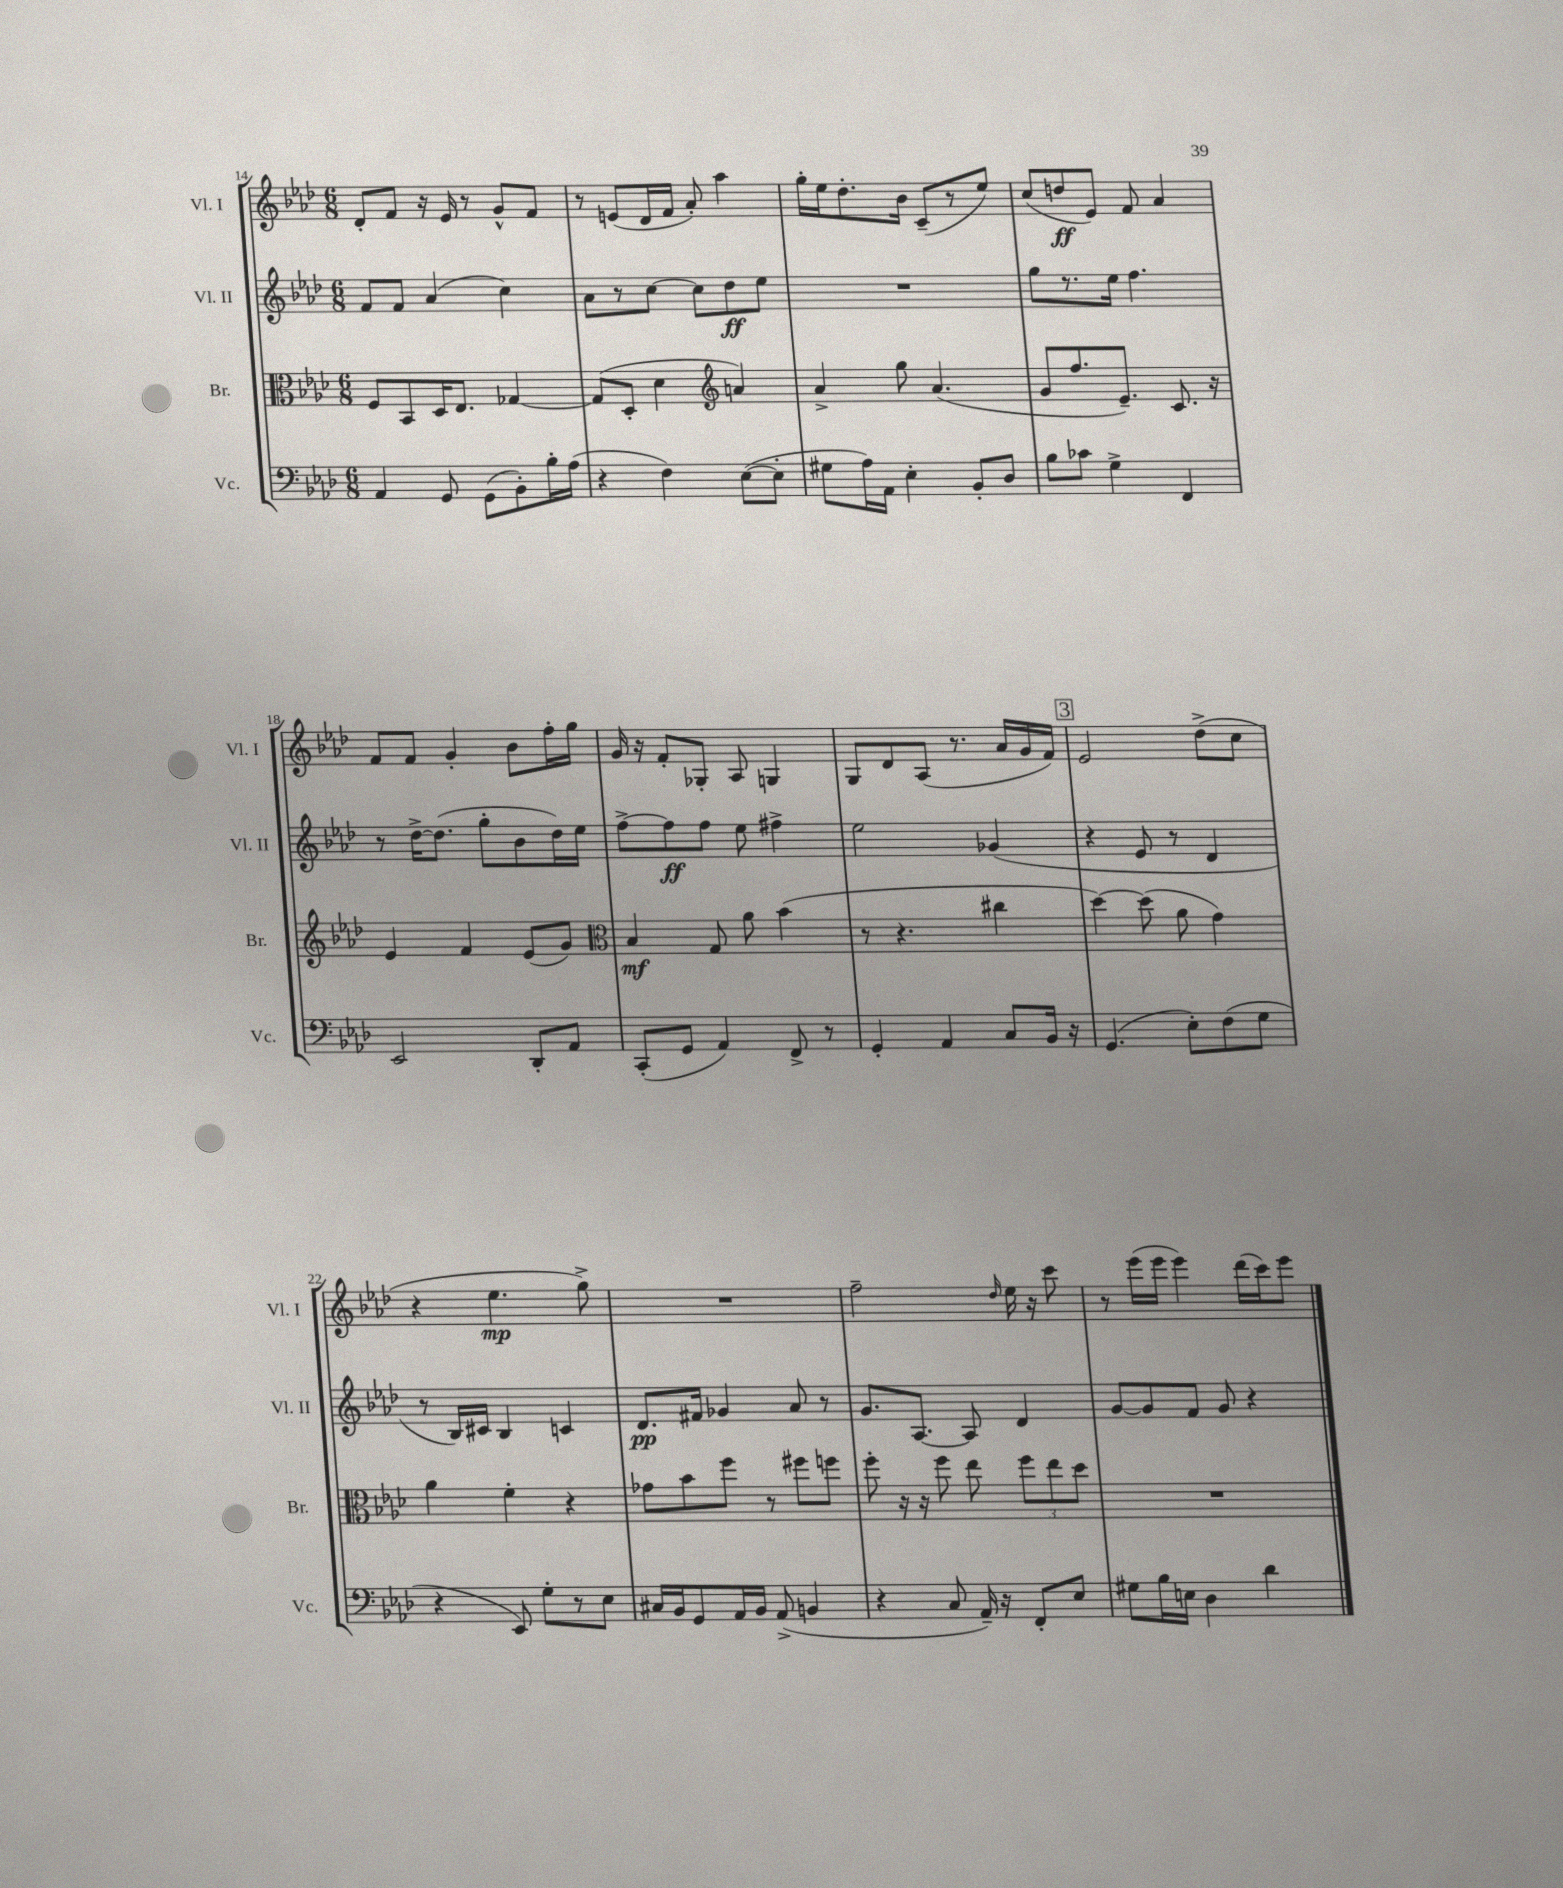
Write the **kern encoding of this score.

**kern	**kern	**kern	**kern
*staff4	*staff3	*staff2	*staff1
*clefF4	*clefC3	*clefG2	*clefG2
*k[b-e-a-d-]	*k[b-e-a-d-]	*k[b-e-a-d-]	*k[b-e-a-d-]
*M6/8	*M6/8	*M6/8	*M6/8
4AA-	8F	8f	8d-'
.	8BB-	8f	8f
8GG	16D-	(4a-	16r
.	8.E-	.	16e-
(8GG	.	.	8r
8BB-')	[4G-	4cc)	8g^^
16B-'	.	.	8f
(16A-	.	.	.
=	=	=	=
4r	(8G-]	8a-	8r
.	8D-'	8r	(8e
4F)	4d-	[8cc	16d-
.	.	.	16f
.	.	8cc]	8a-')
*	*clefG2	*	*
([8E-	4a)	8dd-	4aa-
8E-']	.	8ee-	.
=	=	=	=
8G#	4a-^	2.r	16gg'
.	.	.	16ee-
16A-)	.	.	8.dd-'
16AA-	.	.	.
4E-'	8gg	.	.
.	.	.	16b-
.	(4.a-	.	(8c~
8BB-'	.	.	8r
8D-	.	.	8ee-)
=	=	=	=
8B-	8g	8gg	(8cc
8c-	8.ff	8.r	8dd
4G^	.	.	8e-)
.	8.e-~)	16ee-	.
.	.	4.ff	8f
4FF	8.c	.	4a-
.	16r	.	.
=	=	=	=
2EE-	4e-	8r	8f
.	.	[16dd-^	8f
.	.	(8.dd-]	.
.	4f	.	4g'
.	.	8gg'	.
8DD-'	(8e-	8b-	8b-
8AA-	8g)	16dd-)	16ff'
.	.	16ee-	16gg
=	=	=	=
*	*clefC3	*	*
(8CC'	4B-	[8ff^	16g
.	.	.	16r
8GG	.	8ff]	8f'
4AA-)	8G	8ff	8G-'
.	8a-	8ee-	8A-
8FF^	(4b-	4ff#^	4G
8r	.	.	.
=	=	=	=
4GG'	8r	2ee-	8G
.	4.r	.	8d-
4AA-	.	.	(8A-
.	.	.	8.r
8C	4cc#	(4g-	.
.	.	.	16a-
16BB-	.	.	16g
16r	.	.	16f)
=	=	=	=
(4.GG	[4dd-)	4r	2e-
.	(8dd-]	8e-	.
8E-')	8a-	8r	.
(8F	4g)	4d-	(8dd-^
8G	.	.	8cc
=	=	=	=
4r	4a-	8r	4r
.	.	16B-)	.
.	.	16c#	.
8EE-)	4f'	4B-	4.ee-
8G'	.	.	.
8r	4r	4c	.
8E-	.	.	8gg^)
=	=	=	=
16C#	8g-	8.d-	2.r
16BB-	.	.	.
8GG	8b-	.	.
.	.	16f#	.
16AA-	8ff	4g-	.
16BB-	.	.	.
(8AA-^	8r	.	.
4BB	8ff#	8a-	.
.	8ff	8r	.
=	=	=	=
4r	8ff'	8.g	2ff~
.	16r	.	.
.	16r	[8.A-	.
8C	8ff	.	.
16AA-~)	8ee-	8A-]	.
16r	.	.	.
.	.	.	16qqdd-
8FF'	12ff	4d-	16ee-
.	.	.	16r
.	12ee-	.	.
8E-	.	.	8ccc
.	12dd-	.	.
=	=	=	=
8G#	2.r	[8g	8r
16B-	.	8g]	(16eee-
16E	.	.	16eee-
4D-	.	8f	4eee-)
.	.	8g	.
4d-	.	4r	(16ddd-
.	.	.	16ccc)
.	.	.	8eee-
==	==	==	==
*-	*-	*-	*-
